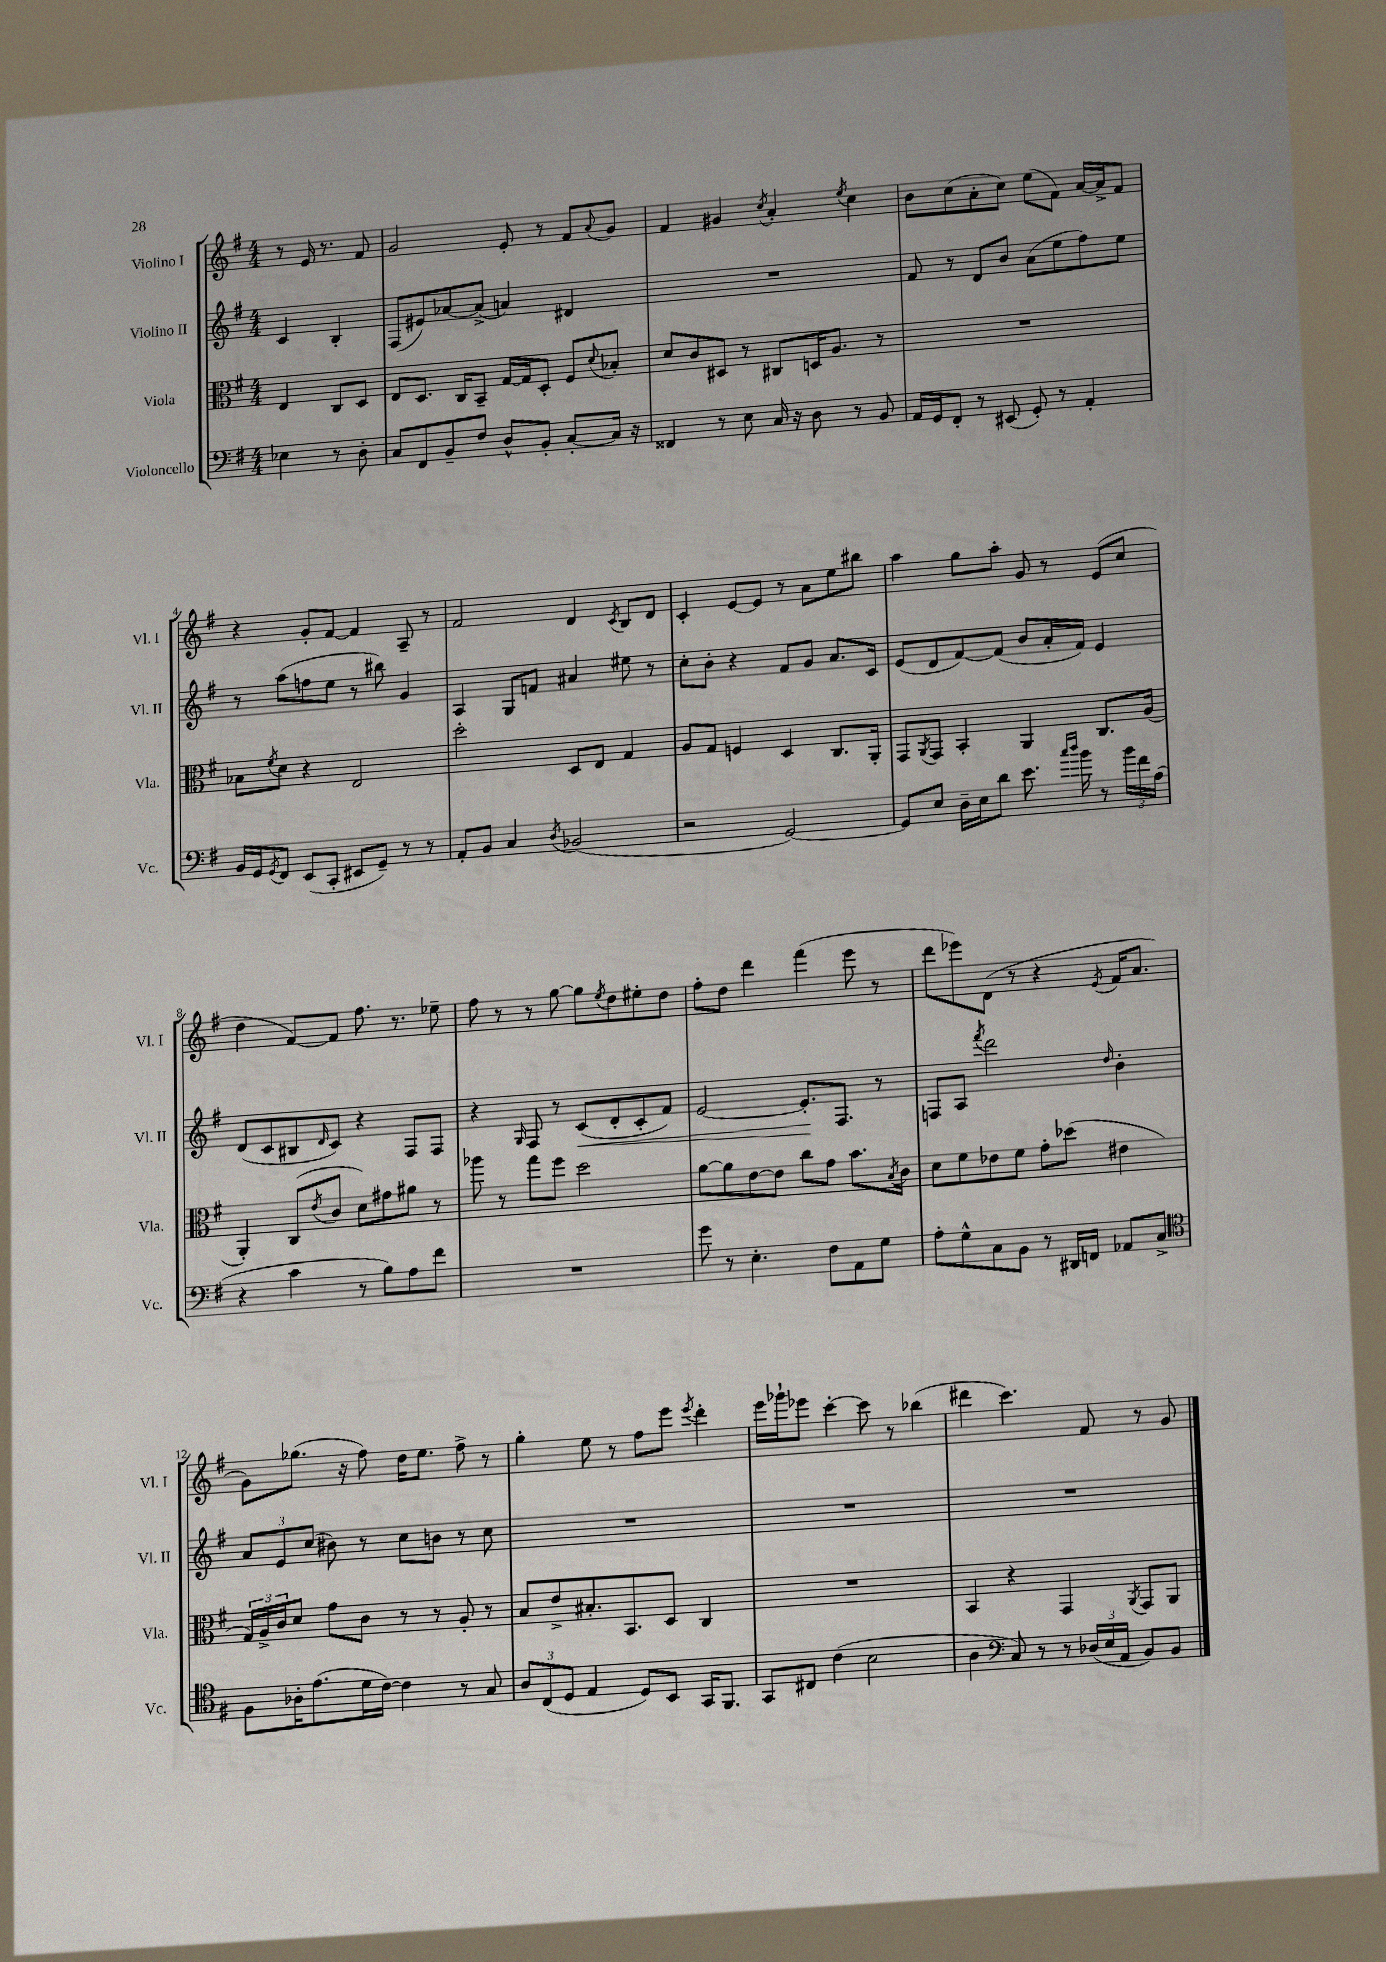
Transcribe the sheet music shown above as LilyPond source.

<<
\new StaffGroup <<
\new Staff = "s0" \with { instrumentName = "Violino I" shortInstrumentName = "Vl. I" } {
    \clef treble \key g \major \numericTimeSignature \time 4/4 \partial 2
    r8 e'16 r8. fis'8 |
    g'2 e'8-. r8 fis'8 \appoggiatura { a'8 } g'8 |
    fis'4 gis'4 \acciaccatura { c''8 } a'4-. \acciaccatura { e''8 } c''4 |
    b'8 c''8( a'8-. c''8) e''8( fis'8) a'16~ a'16-> fis'8 |
    r4 g'8-. fis'8~ fis'4 a8-- r8 |
    fis'2 d'4 \acciaccatura { c'8 } b8 d'8 |
    c'4-. e'8~ e'8 r8 a'8 e''8 bis''8 |
    a''4 g''8 a''8-. g'8 r8 e'8( c''8 |
    d''4 fis'8~) fis'8 fis''8. r8. ees''8-- |
    fis''8 r8 r8 g''8~ g''8 \acciaccatura { e''8 } d''8 eis''8-. d''8 |
    fis''8-. d''8 d'''4 fis'''4( e'''8 r8 |
    d'''8 ees'''8) d'8( r8 r4 \acciaccatura { e'8 } fis'16 a'8. |
    g'8) ges''8.( r16 fis''8) d''16 e''8. fis''8-> r8 |
    g''4-. e''8 r8 fis''8 e'''8 \acciaccatura { e'''8 } d'''4-. |
    e'''16 ges'''16-! ees'''8 c'''4~-. c'''8 r8 bes''4( |
    dis'''4 c'''4.) fis'8 r8 g'8 \bar "|." |
}
\new Staff = "s1" \with { instrumentName = "Violino II" shortInstrumentName = "Vl. II" } {
    \clef treble \key g \major \numericTimeSignature \time 4/4 \partial 2
    c'4 b4-. |
    fis8( eis'8) aes'8~ aes'8->( a'4) dis'4 |
    R1 |
    fis'8 r8 d'8 b'8 a'8( e''8 fis''8) e''8 |
    r8 a''8( f''8 e''8 r8 bis''8) g'4 |
    a4 g8 f'8 ais'4 eis''8 r8 |
    c''8-. b'8-. r4 fis'8 g'8 a'8. c'16 |
    e'8( d'8 fis'8~) fis'8( b'8 a'16-. fis'16) e'4 |
    d'8( c'8 bis8 \grace { d'16 } c'8) r4 fis8 fis8 |
    r4 \grace { g16 } fis8 r8 c'8\<( d'8-. c'8-. fis'8) |
    e'2~ e'8.-.\! fis8. r8 |
    f8 a8 \acciaccatura { fis'''8 } d'''2 \grace { d''16 } b'4-. |
    \tuplet 3/2 { a'8 e'8 c''8( } bis'8) r8 c''8 b'8 r8 c''8 |
    R1 |
    R1 |
    R1 \bar "|." |
}
\new Staff = "s2" \with { instrumentName = "Viola" shortInstrumentName = "Vla." } {
    \clef alto \key g \major \numericTimeSignature \time 4/4 \partial 2
    e4 c8 d8 |
    e8 d8. c16 b,8-- g16~ g16 d8-. fis8 \appoggiatura { d'8 } bes8-. |
    d'8 c'8 dis8 r8 cis8 d16 a8. r8 |
    R1 |
    bes8 \acciaccatura { fis'8 } d'8 r4 e2 |
    d''2-. d8 e8 g4 |
    a8 g8 f4 d4 c8. a,16-. |
    g,8 \acciaccatura { a,8 } g,8 b,4-. a,4 c8. a16( |
    a,4-.) c8( \acciaccatura { e'8 } c'8 d'8) gis'8 ais'8 r8 |
    aes''8 r8 g''8 fis''8 d''2 |
    a'8~ a'8 e'8~ e'8 c''8 g'8 b'8. \acciaccatura { b8 } c'16 |
    d'8 fis'8 ees'8 fis'8 g'8-. des''8( eis'4 |
    \tuplet 3/2 { g16) a16-> c'16 } d'8 g'8 c'8 r8 r8 a8-. r8 |
    b8 e'8-> bis8.-. b,8. d8 c4 |
    R1 |
    b,4 r4 g,4 \acciaccatura { a,8 } g,8 a,8 \bar "|." |
}
\new Staff = "s3" \with { instrumentName = "Violoncello" shortInstrumentName = "Vc." } {
    \clef bass \key g \major \numericTimeSignature \time 4/4 \partial 2
    ees4 r8 d8-. |
    c8 fis,8 b,8-- fis8 d8-^ b,8-. c8~-. c16 r16 |
    fisis,4 r8 e8 c16 r16 d8 r8 b,8 |
    a,16 g,16 fis,8-. r8 eis,8( g,8-.) r8 a,4-. |
    b,16 g,16 \acciaccatura { g,8 } fis,8 e,8( c,8-. eis,8 g,8--) r8 r8 |
    a,8-. b,8 c4 \acciaccatura { d8 } bes,2( |
    r2 g,2~) |
    g,8 e8 d16-- e16 d'8 e'8. \grace { c''16 d''16 } b'16 r8 \tuplet 3/2 { b'16 fis'16 a16( } |
    r4 c'4 r8 b8) a8 fis'8 |
    R1 |
    g'8 r8 e4.-. fis8 a,8 g8 |
    a8-. g8-^ c8 b,8 r8 dis,16 f,16 aes,8 c8-> |
    \clef tenor fis8 aes16-. e'8.( d'16 c'16~) c'4 r8 g8 |
    \tuplet 3/2 { a8 c8( d8 } e4 d8) b,8 g,16 fis,8. |
    g,8 cis8 c'4( b2 |
    a4 \clef bass c8) r8 r8 \tuplet 3/2 { des16( e16 a,16 } b,8) b,8 \bar "|." |
}
>>
>>
